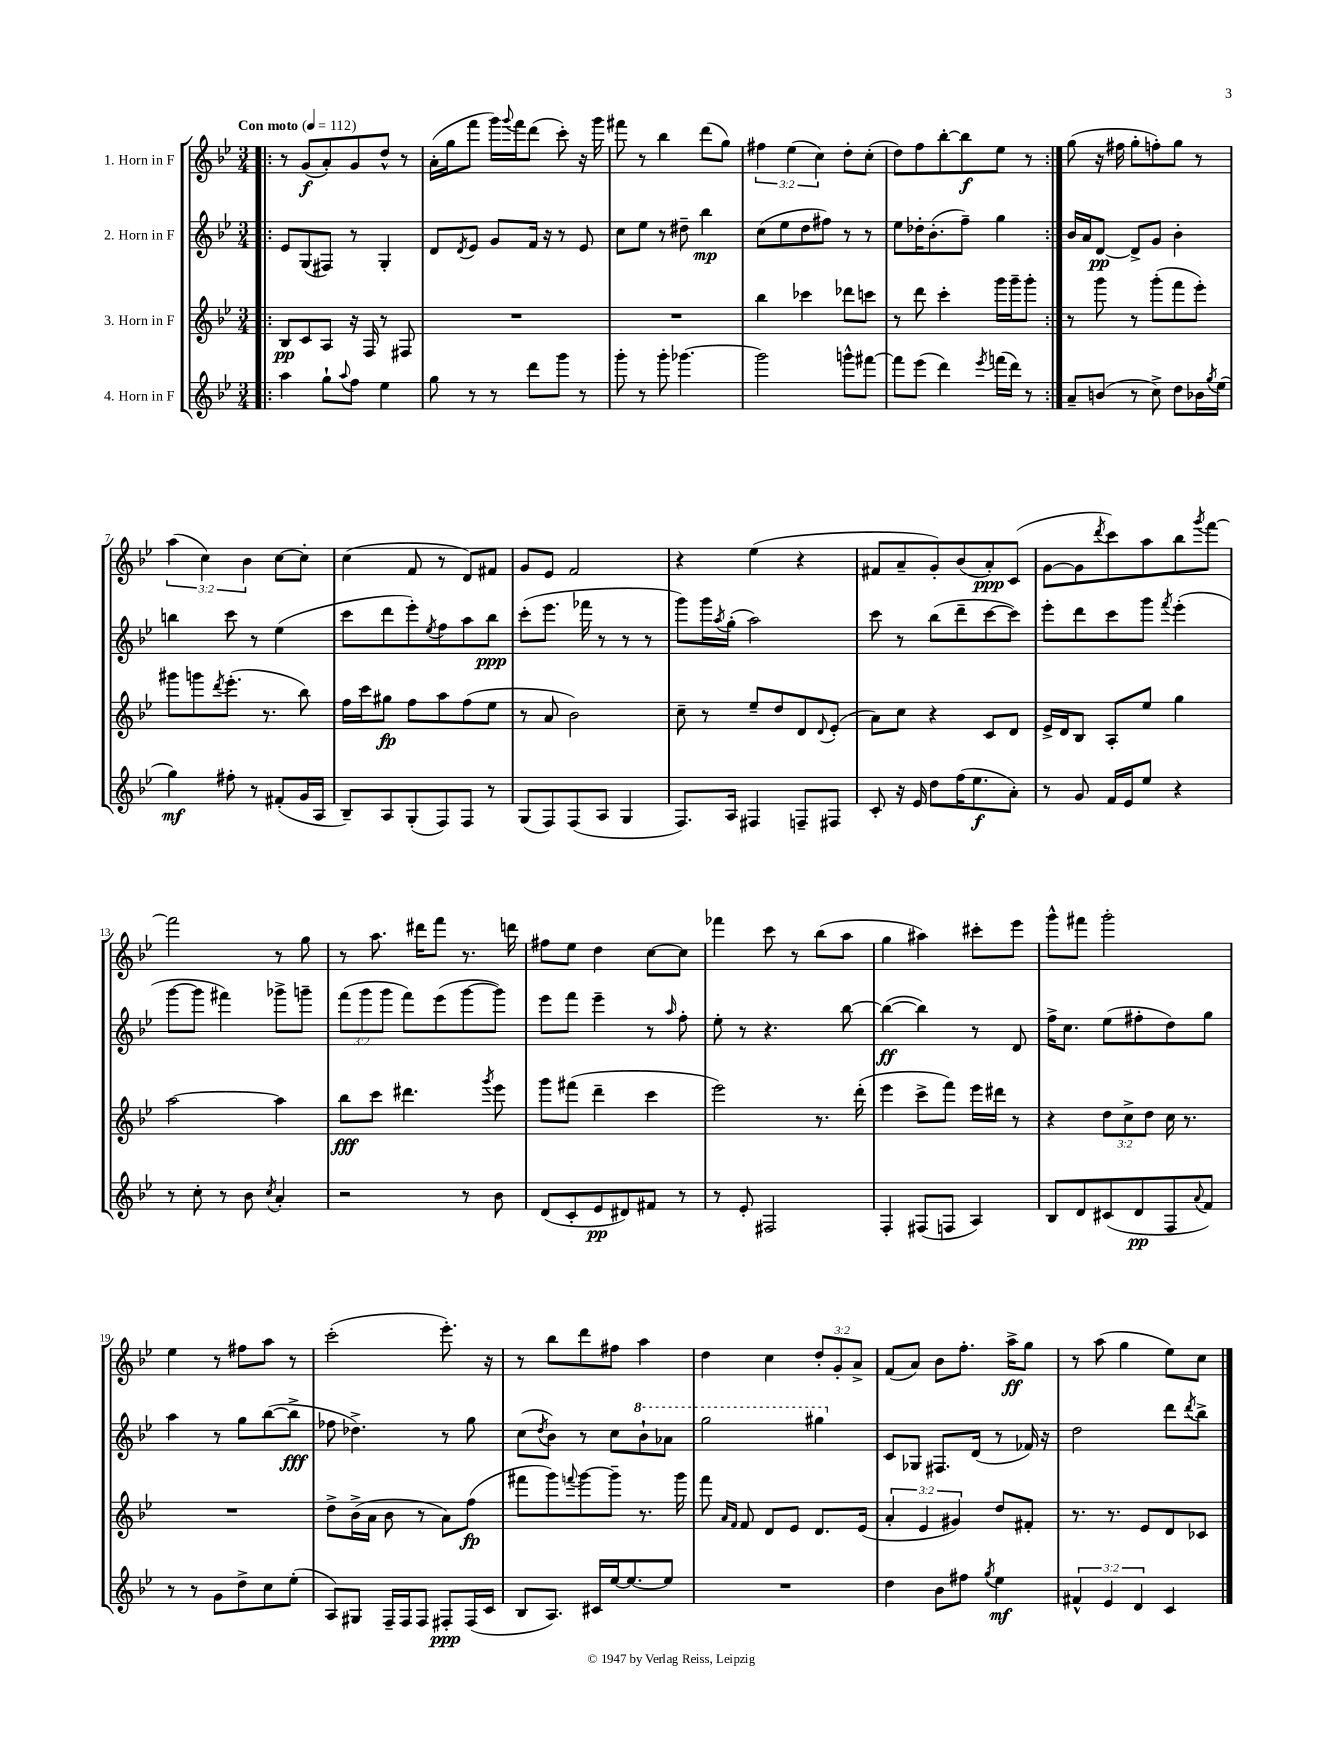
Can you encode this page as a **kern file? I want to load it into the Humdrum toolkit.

**kern	**dynam	**kern	**dynam	**kern	**dynam	**kern	**dynam
*part4	*part4	*part3	*part3	*part2	*part2	*part1	*part1
*staff4	*staff4	*staff3	*staff3	*staff2	*staff2	*staff1	*staff1
*I"4. Horn in F	*	*I"3. Horn in F	*	*I"2. Horn in F	*	*I"1. Horn in F	*
*clefG2	*	*clefG2	*	*clefG2	*	*clefG2	*
*k[b-e-]	*	*k[b-e-]	*	*k[b-e-]	*	*k[b-e-]	*
*M3/4	*	*M3/4	*	*M3/4	*	*M3/4	*
*MM112	*	*MM112	*	*MM112	*	*MM112	*
=1!|:	=1!|:	=1!|:	=1!|:	=1!|:	=1!|:	=1!|:	=1!|:
!	!	!	!	!	!	!LO:TX:a:B:t=Con moto	!
4aa\	.	8B-/L	pp	8e-/L	.	8r	.
.	.	8c/	.	(8G/	.	(8g/L	f
8gg`\L	.	8A/J	.	8F#X/J)	.	8a'/)	.
8qqaa/	.	.	.	.	.	.	.
8ff\J	.	16r	.	8r	.	8g/	.
.	.	16F/	.	.	.	.	.
4ee-\	.	8r	.	4G'/	.	8dd^^/J	.
.	.	8F#X/	.	.	.	8r	.
=2	=2	=2	=2	=2	=2	=2	=2
8gg\	.	2.r	.	8d/L	.	(16a'\LL	.
.	.	.	.	.	.	16gg\J	.
.	.	.	.	8qd/	.	.	.
8r	.	.	.	8e-/J	.	8fff\J	.
8r	.	.	.	8g/L	.	16ggg\LL)	.
.	.	.	.	.	.	8qqggg/	.
.	.	.	.	.	.	16fff\J	.
8ddd\L	.	.	.	16f/Jk	.	(8ddd\J	.
.	.	.	.	16r	.	.	.
8ggg\J	.	.	.	8r	.	8ccc'\)	.
8r	.	.	.	8e-/	.	16r	.
.	.	.	.	.	.	16ggg\	.
=3	=3	=3	=3	=3	=3	=3	=3
8ggg'\	.	2.r	.	8cc\L	.	8fff#X\	.
8r	.	.	.	8ee-\J	.	8r	.
8ggg'\	.	.	.	8r	.	4bb-\	.
[4.ggg-X\	.	.	.	8dd#X~\	.	.	.
.	.	.	.	4bb-\	mp	(8ddd\L	.
.	.	.	.	.	.	8gg\J)	.
=4	=4	=4	=4	=4	=4	=4	=4
2ggg-\]	.	4bb-\	.	(8cc\L	.	6ff#X\	.
.	.	.	.	8ee-\	.	.	.
.	.	.	.	.	.	(6ee-\	.
.	.	4ccc-X\	.	8dd\	.	.	.
.	.	.	.	.	.	6cc\)	.
.	.	.	.	8ff#X\J)	.	.	.
8gggn^^\L	.	8ddd-X\L	.	8r	.	8dd'\L	.
[8fff#X\J	.	8cccn\J	.	8r	.	(8cc'\J	.
=5	=5	=5	=5	=5	=5	=5	=5
8fff#\L]	.	8r	.	8ee-\L	.	8dd\L)	.
(8eee-\J	.	8ddd\	.	16dd-X'\K	.	8ff\	.
.	.	.	.	(8.b-'\	.	.	.
4ddd\)	.	4ccc'\	.	.	.	[8bb-'\	.
.	.	.	.	8ff~\J)	.	8bb-\]	f
8qeee-/	.	.	.	.	.	.	.
(16fffn\LL	.	16ggg\LL	.	4gg\	.	8ee-\J	.
16ddd\JJ)	.	16ggg~\J	.	.	.	.	.
8r	.	8ggg'\J	.	.	.	8r	.
=6:|!	=6:|!	=6:|!	=6:|!	=6:|!	=6:|!	=6:|!	=6:|!
8a~/L	.	8r	.	16b-/LL	.	(8gg\	.
.	.	.	.	16a/J	.	.	.
(8bn/J	.	8ggg\	.	[8d/J	pp	16r	.
.	.	.	.	.	.	16ff#X\	.
8r	.	8r	.	8d^/L]	.	8gg'\L	.
8cc^\)	.	(8ggg'\L	.	8g/J	.	8ffn'\)	.
8dd\L	.	8fff\	.	4b-'\	.	8gg\J	.
16b-X\L	.	8eee-'\J)	.	.	.	8r	.
8qgg/	.	.	.	.	.	.	.
(16ee-\JJ	.	.	.	.	.	.	.
!!LO:LB:g=z
=7	=7	=7	=7	=7	=7	=7	=7
4gg\)	mf	8ggg#X\L	.	4bbn\	.	(6aa\	.
.	.	8gggn\	.	.	.	.	.
.	.	.	.	.	.	6cc\)	.
.	.	8qddd/	.	.	.	.	.
8ff#X'\	.	(8.eee-'\J	.	8ccc\	.	.	.
.	.	.	.	.	.	6b-\	.
8r	.	.	.	8r	.	.	.
.	.	8.r	.	.	.	.	.
(8f#X'/L	.	.	.	(4ee-\	.	[8cc\L	.
16g/L	.	8bb-\)	.	.	.	8cc'\J]	.
16A/JJ	.	.	.	.	.	.	.
=8	=8	=8	=8	=8	=8	=8	=8
8B-~/L)	.	16ff\LL	.	8ccc\L	.	(4cc\	.
.	.	16ccc\J	.	.	.	.	.
8A/	.	8gg#X\J	fp	8ddd\	.	.	.
(8G'/	.	8ff\L	.	8eee-'\)	.	8f/	.
.	.	.	.	8qee-/	.	.	.
8F/)	.	8aa\	.	8ff\	.	8r	.
8F/J	.	(8ff\	.	8aa\	.	8d/L)	.
8r	.	8ee-\J	.	8bb-\J	ppp	8f#X/J	.
=9	=9	=9	=9	=9	=9	=9	=9
(8G/L	.	8r	.	(8ccc'\L	.	8g/L	.
8F/)	.	8a/	.	8.eee-\J	.	8e-/J	.
(8F/	.	2b-\)	.	.	.	2f/	.
.	.	.	.	16fff-X\	.	.	.
8A/J	.	.	.	8r	.	.	.
4G/	.	.	.	8r	.	.	.
.	.	.	.	8r	.	.	.
=10	=10	=10	=10	=10	=10	=10	=10
8.F/L)	.	8cc~\	.	8ggg\L)	.	4r	.
.	.	8r	.	16ggg\L	.	.	.
.	.	.	.	8qaa/	.	.	.
16A/Jk	.	.	.	(16gg'\JJ	.	.	.
4F#X/	.	8ee-~/L	.	2aa\)	.	(4ee-\	.
.	.	8dd/	.	.	.	.	.
8Fn~/L	.	8d/	.	.	.	4r	.
.	.	8qqd/	.	.	.	.	.
8F#X/J	.	(8e-'/J	.	.	.	.	.
=11	=11	=11	=11	=11	=11	=11	=11
8c'/	.	8a\L)	.	8ccc\	.	8f#X/L	.
16r	.	8cc\J	.	8r	.	8a~/	.
16e-/	.	.	.	.	.	.	.
8dd\L	.	4r	.	(8bb-\L	.	8g'/)	.
(16ff\K	.	.	.	8ddd~\	.	(8b-/	.
8.ee-\	f	.	.	.	.	.	.
.	.	8c/L	.	[8ccc\	.	8a'/)	ppp
8a'\J)	.	8d/J	.	8ccc\J])	.	(8c/J	.
=12	=12	=12	=12	=12	=12	=12	=12
8r	.	16e-^/LL	.	8eee-'\L	.	[8g\L	.
.	.	16d/J	.	.	.	.	.
8g/	.	8B-/J	.	8ddd\	.	8g\]	.
.	.	.	.	.	.	8qddd/	.
16f/LL	.	8A'/L	.	8ccc\	.	8ccc\)	.
16e-/J	.	.	.	.	.	.	.
8ee-/J	.	8ee-/J	.	8ggg\J	.	8aa\	.
.	.	.	.	8qfff/	.	.	.
4r	.	4gg\	.	(4eee-'\	.	8bb-\	.
.	.	.	.	.	.	8qggg/	.
.	.	.	.	.	.	[8fff\J	.
!!LO:LB:g=z
=13	=13	=13	=13	=13	=13	=13	=13
8r	.	[2aa\	.	[8ggg\L	.	2fff\]	.
8cc'\	.	.	.	8ggg\J]	.	.	.
8r	.	.	.	4fff#X\)	.	.	.
8b-\	.	.	.	.	.	.	.
8qcc/	.	.	.	.	.	.	.
4a'/	.	4aa\]	.	8ggg-X^\L	.	8r	.
.	.	.	.	8gggn~\J	.	8gg\	.
=14	=14	=14	=14	=14	=14	=14	=14
2r	.	8bb-\L	fff	(12fff\L	.	8r	.
.	.	.	.	12ggg\	.	.	.
.	.	8ccc\J	.	.	.	8.aa\	.
.	.	.	.	12ggg\J	.	.	.
.	.	4.ddd#X\	.	8fff\L)	.	.	.
.	.	.	.	.	.	16ddd#X\KL	.
.	.	.	.	(8eee-\	.	8fff\J	.
8r	.	.	.	[8ggg\	.	8.r	.
.	.	8qggg/	.	.	.	.	.
8b-\	.	8eee-\	.	8ggg\J])	.	.	.
.	.	.	.	.	.	16dddn\	.
=15	=15	=15	=15	=15	=15	=15	=15
(8d/L	.	8ggg\L	.	8eee-\L	.	8ff#X\L	.
8c'/	.	(8fff#X\J	.	8fff\J	.	8ee-\J	.
8e-/	pp	4ddd~\	.	4eee-~\	.	4dd\	.
8d#X/)	.	.	.	.	.	.	.
8f#X/J	.	4ccc\	.	8r	.	[8cc\L	.
.	.	.	.	16qqaa/	.	.	.
8r	.	.	.	8ff'\	.	8cc\J]	.
=16	=16	=16	=16	=16	=16	=16	=16
8r	.	2eee-\)	.	8ee-'\	.	4fff-X\	.
8e-'/	.	.	.	8r	.	.	.
2F#X/	.	.	.	4.r	.	8ccc\	.
.	.	.	.	.	.	8r	.
.	.	8.r	.	.	.	(8bb-\L	.
.	.	.	.	[8bb-\	.	8aa\J	.
.	.	(16ddd'\	.	.	.	.	.
=17	=17	=17	=17	=17	=17	=17	=17
4F'/	.	4eee-\	.	(4bb-\_	ff	4gg\	.
(8F#X/L	.	8ccc^\L	.	4bb-\])	.	4aa#X\)	.
8Fn/J	.	8fff\J)	.	.	.	.	.
4A/)	.	16eee-\LL	.	8r	.	8ccc#X'\L	.
.	.	16ddd#X\JJ	.	.	.	.	.
.	.	8r	.	8d/	.	8eee-\J	.
=18	=18	=18	=18	=18	=18	=18	=18
8B-/L	.	4r	.	16ff^\KL	.	8ggg^^\L	.
.	.	.	.	8.cc\J	.	.	.
8d/	.	.	.	.	.	8fff#X\J	.
(8c#X/	.	12dd\L	.	(8ee-\L	.	2ggg'\	.
.	.	12cc^\	.	.	.	.	.
8d/	pp	.	.	8ff#X'\	.	.	.
.	.	12dd\J	.	.	.	.	.
8F/	.	16cc\	.	8dd\)	.	.	.
.	.	8.r	.	.	.	.	.
8qqa/	.	.	.	.	.	.	.
8f/J)	.	.	.	8gg\J	.	.	.
!!LO:LB:g=z
=19	=19	=19	=19	=19	=19	=19	=19
8r	.	2.r	.	4aa\	.	4ee-\	.
8r	.	.	.	.	.	.	.
8g\L	.	.	.	8r	.	8r	.
8dd^\	.	.	.	8gg\L	.	8ff#X\L	.
8cc\	.	.	.	([8bb-\	.	8aa\J	.
(8ee-'\J	.	.	.	8bb-^\J]	fff	8r	.
=20	=20	=20	=20	=20	=20	=20	=20
8A/L)	.	8dd^\L	.	8ff-X\	.	(2ccc'\	.
8G#X/J	.	(16b-^\L	.	4.dd-X^\)	.	.	.
.	.	16a\JJ	.	.	.	.	.
16F~/LL	.	8b-\	.	.	.	.	.
16F/J	.	.	.	.	.	.	.
8F/J	.	8r	.	.	.	.	.
8F#X'/L	ppp	8a\L)	.	8r	.	8.eee-'\)	.
(16F#/L	.	(8ff\J	fp	8gg\	.	.	.
16c/JJ	.	.	.	.	.	16r	.
=21	=21	=21	=21	=21	=21	=21	=21
8B-/L	.	8fff#X\L	.	(8cc\L	.	8r	.
.	.	.	.	8qdd/	.	.	.
8.A/J)	.	8ggg\)	.	8b-\J)	.	8bb-\L	.
.	.	8qqfffn/	.	.	.	.	.
.	.	[8ggg\	.	8r	.	8ddd\	.
16c#X/LL	.	.	.	.	.	.	.
[16ee-/J	.	8ggg~\J]	.	8cc\L	.	8ff#X\J	.
8.ee-/_	.	.	.	.	.	.	.
*	*	*	*	*8va	*	*	*
.	.	8.r	.	8bb-`\	.	4aa\	.
8ee-/J]	.	.	.	8aa-X\J	.	.	.
.	.	16ggg\	.	.	.	.	.
=22	=22	=22	=22	=22	=22	=22	=22
2.r	.	8fff\	.	2ggg\	.	4dd\	.
.	.	16qqa/LL	.	.	.	.	.
.	.	16qqf/JJ	.	.	.	.	.
.	.	8f/	.	.	.	.	.
.	.	8d/L	.	.	.	4cc\	.
.	.	8e-/J	.	.	.	.	.
.	.	8.d/L	.	4ggg#X\	.	12dd'/L	.
.	.	.	.	.	.	12g'/	.
.	.	.	.	.	.	12a^/J	.
.	.	(16e-/Jk	.	.	.	.	.
=23	=23	=23	=23	=23	=23	=23	=23
*	*	*	*	*X8va	*	*	*
4dd\	.	6a'/	.	8c/L	.	(8f/L	.
.	.	.	.	8G-X/J	.	8a/J)	.
.	.	6e-/	.	.	.	.	.
8b-\L	.	.	.	8.F#X/L	.	8b-\L	.
.	.	6g#X/)	.	.	.	.	.
8ff#X\J	.	.	.	.	.	8.ff'\J	.
.	.	.	.	(16d/Jk	.	.	.
8qgg/	.	.	.	.	.	.	.
4ee-\	mf	8dd/L	.	8r	.	.	.
.	.	.	.	.	.	16aa^\KL	ff
.	.	8f#X'/J	.	16f-X/)	.	8gg\J	.
.	.	.	.	16r	.	.	.
=24	=24	=24	=24	=24	=24	=24	=24
6f#X^^/	.	8.r	.	2dd\	.	8r	.
.	.	.	.	.	.	(8aa\	.
6e-/	.	.	.	.	.	.	.
.	.	8.r	.	.	.	.	.
.	.	.	.	.	.	4gg\	.
6d/	.	.	.	.	.	.	.
.	.	8e-/L	.	.	.	.	.
4c/	.	8d/	.	8ddd\L	.	8ee-\L)	.
.	.	.	.	8qddd/	.	.	.
.	.	8c-X/J	.	8bb-^\J	.	8cc\J	.
==	==	==	==	==	==	==	==
*-	*-	*-	*-	*-	*-	*-	*-
